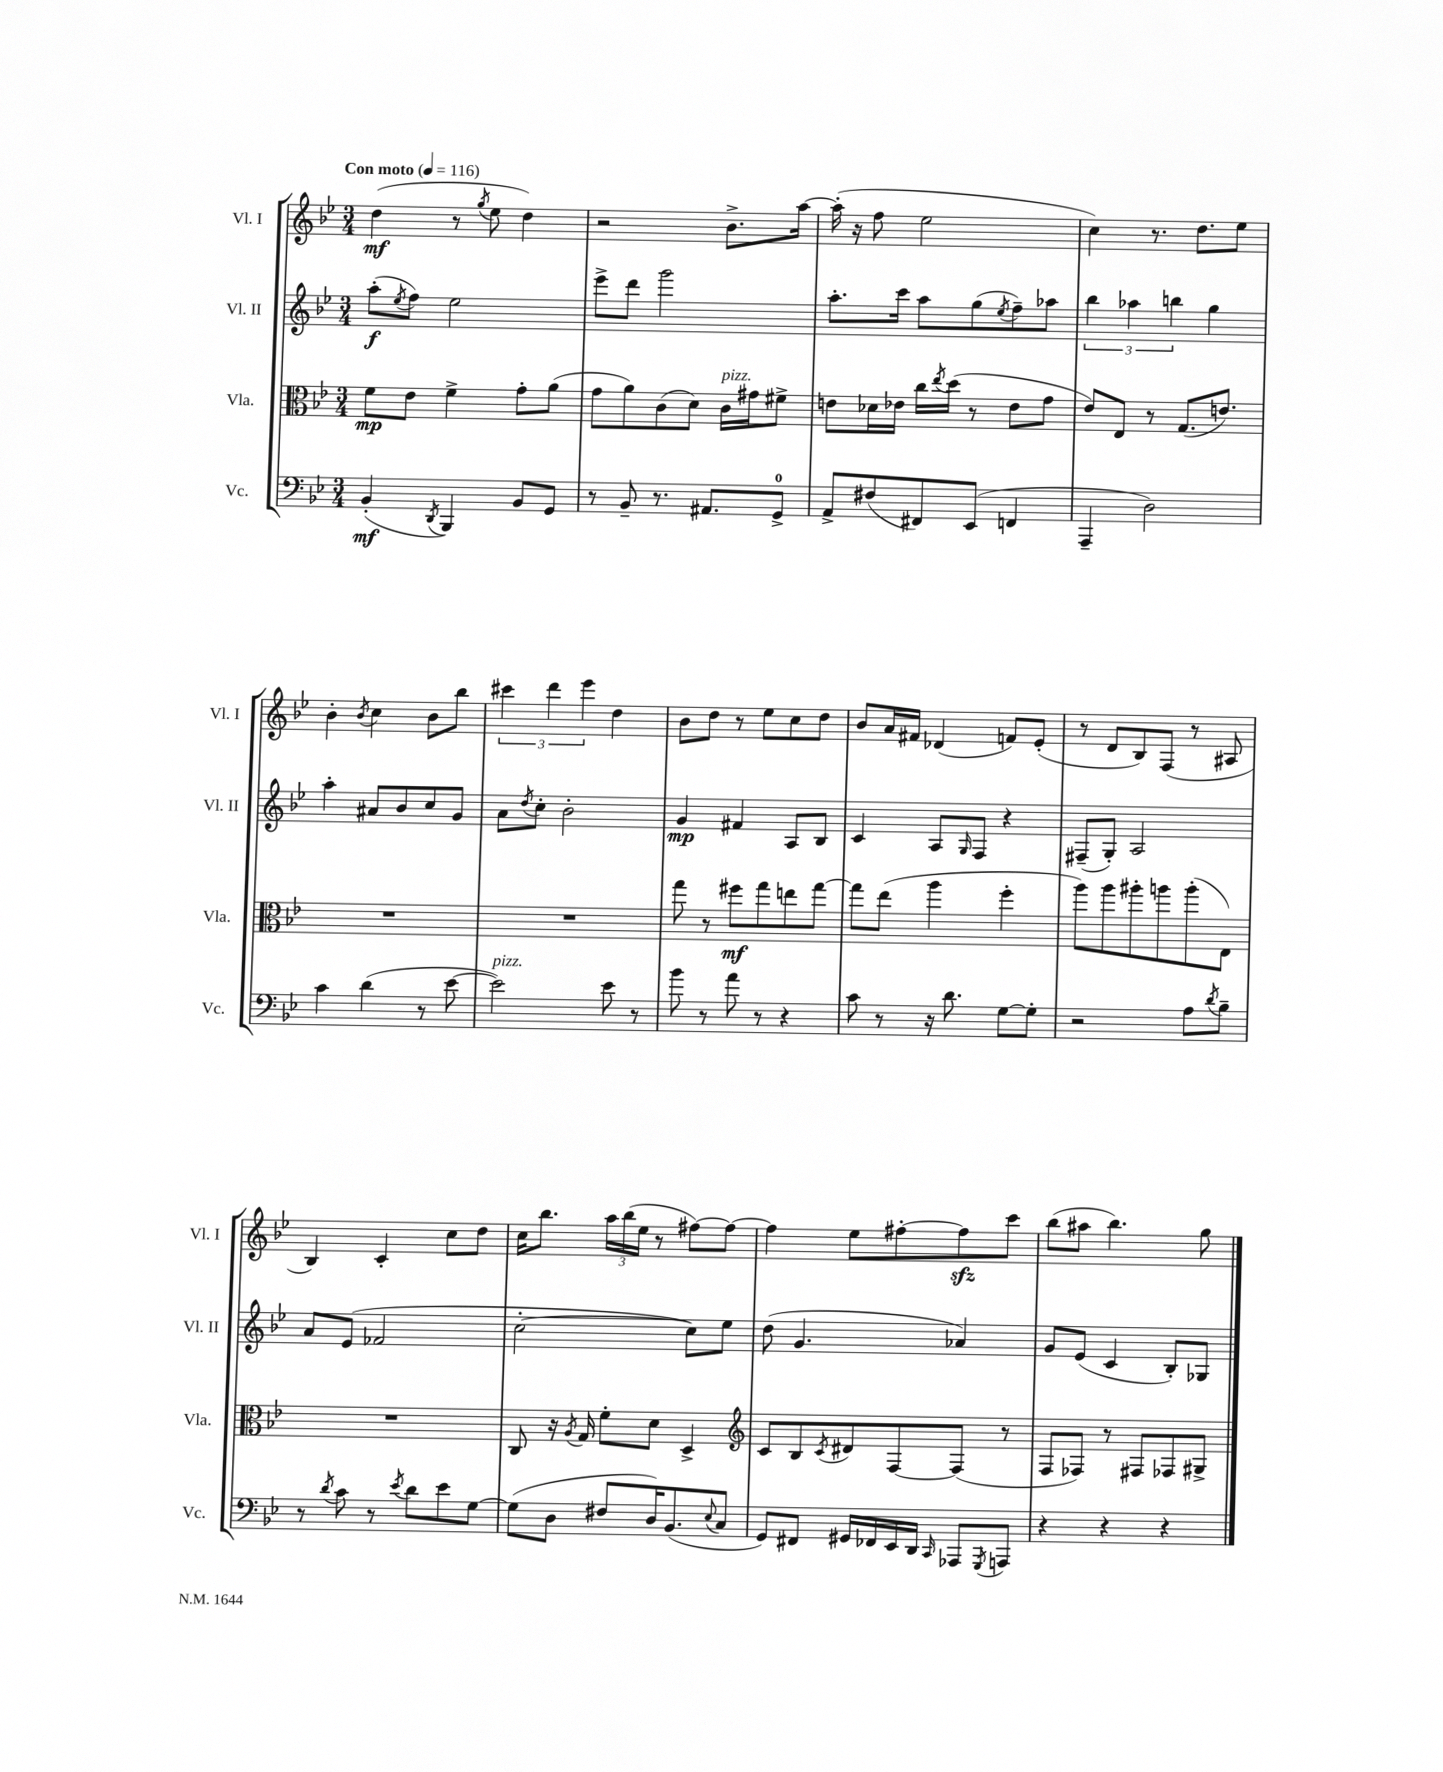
<<
\new StaffGroup <<
\new Staff = "s0" \with { instrumentName = "Vl. I" shortInstrumentName = "Vl. I" } {
    \clef treble \key bes \major \numericTimeSignature \time 3/4 \tempo "Con moto" 4 = 116
    d''4\mf( r8 \acciaccatura { g''8 } ees''8 d''4) |
    r2 bes'8.-> a''16~ |
    a''16-.( r16 f''8 ees''2 |
    c''4) r8. d''8. ees''8 |
    bes'4-. \acciaccatura { bes'8 } c''4 bes'8 bes''8 |
    \tuplet 3/2 { cis'''4 d'''4 ees'''4 } d''4 |
    bes'8 d''8 r8 ees''8 c''8 d''8 |
    bes'8 a'16 fis'16 des'4( f'8) ees'8-.( |
    r8 d'8 bes8) f8( r8 ais8 |
    bes4) c'4-. c''8 d''8 |
    c''16 bes''8. \tuplet 3/2 { a''16 bes''16( ees''16 } r8 fis''8~) fis''8~ |
    fis''4 ees''8 fis''8~-. fis''8\sfz c'''8 |
    bes''8( ais''8 bes''4.) g''8 \bar "|." |
}
\new Staff = "s1" \with { instrumentName = "Vl. II" shortInstrumentName = "Vl. II" } {
    \clef treble \key bes \major \numericTimeSignature \time 3/4
    a''8-.\f( \acciaccatura { ees''8 } f''8) ees''2 |
    ees'''8-> d'''8 g'''2 |
    a''8.-. c'''16 a''8 g''8( \acciaccatura { ees''8 } f''8--) aes''8 |
    \tuplet 3/2 { bes''4 aes''4 b''4 } g''4 |
    a''4-. ais'8 bes'8 c''8 g'8 |
    a'8 \acciaccatura { d''8 } c''8-. bes'2-. |
    g'4\mp fis'4 a8 bes8 |
    c'4 a8 \grace { g16 } f8 r4 |
    fis8--( g8-.) a2 |
    a'8 ees'8( fes'2 |
    c''2~-. c''8) ees''8 |
    d''8( g'4. aes'4) |
    g'8 ees'8( c'4 bes8-.) ges8 \bar "|." |
}
\new Staff = "s2" \with { instrumentName = "Vla." shortInstrumentName = "Vla." } {
    \clef alto \key bes \major \numericTimeSignature \time 3/4
    f'8\mp ees'8 f'4-> g'8-. a'8( |
    g'8 a'8) c'8( d'8) c'16^\markup { \italic "pizz." } gis'16 fis'8-> |
    e'8 des'16 ees'16 c''16 \acciaccatura { ees''8 } d''16( r8 ees'8 g'8 |
    ees'8) ees8 r8 g8.( e'8.) |
    R2. |
    R2. |
    g''8 r8 fis''8\mf g''8 e''8 g''8~ |
    g''8 ees''8( a''4 f''4-. |
    a''8) a''8 ais''8-. a''8 a''8-.( ees8) |
    R2. |
    c8 r16 \acciaccatura { a8 } g16 f'8-. d'8 d4-> |
    \clef treble c'8 bes8 \acciaccatura { c'8 } dis'8 f8~ f8( r8 |
    f8 fes8) r8 fis8 fes8 gis8-> \bar "|." |
}
\new Staff = "s3" \with { instrumentName = "Vc." shortInstrumentName = "Vc." } {
    \clef bass \key bes \major \numericTimeSignature \time 3/4
    bes,4-.\mf( \acciaccatura { d,8 } bes,,4) bes,8 g,8 |
    r8 bes,8-- r8. ais,8. g,8-0-> |
    a,8-> fis8( fis,8) ees,8( f,4 |
    a,,4-- d2) |
    c'4 d'4( r8 ees'8~ |
    ees'2^\markup { \italic "pizz." }) ees'8 r8 |
    bes'8 r8 a'8 r8 r4 |
    c'8 r8 r16 d'8. g8~ g8-. |
    r2 a8 \acciaccatura { d'8 } bes8-- |
    r8 \acciaccatura { d'8 } c'8 r8 \acciaccatura { ees'8 } d'8 ees'8 g8~ |
    g8( d8 fis8 d16) bes,8.( \appoggiatura { ees8 } c8 |
    g,8) fis,8 gis,16 fes,16 ees,16 d,16 \grace { c,16 } aes,,8 \acciaccatura { g,,8 } a,,8 |
    r4 r4 r4 \bar "|." |
}
>>
>>
\layout { \context { \Score \remove "Bar_number_engraver" } }
